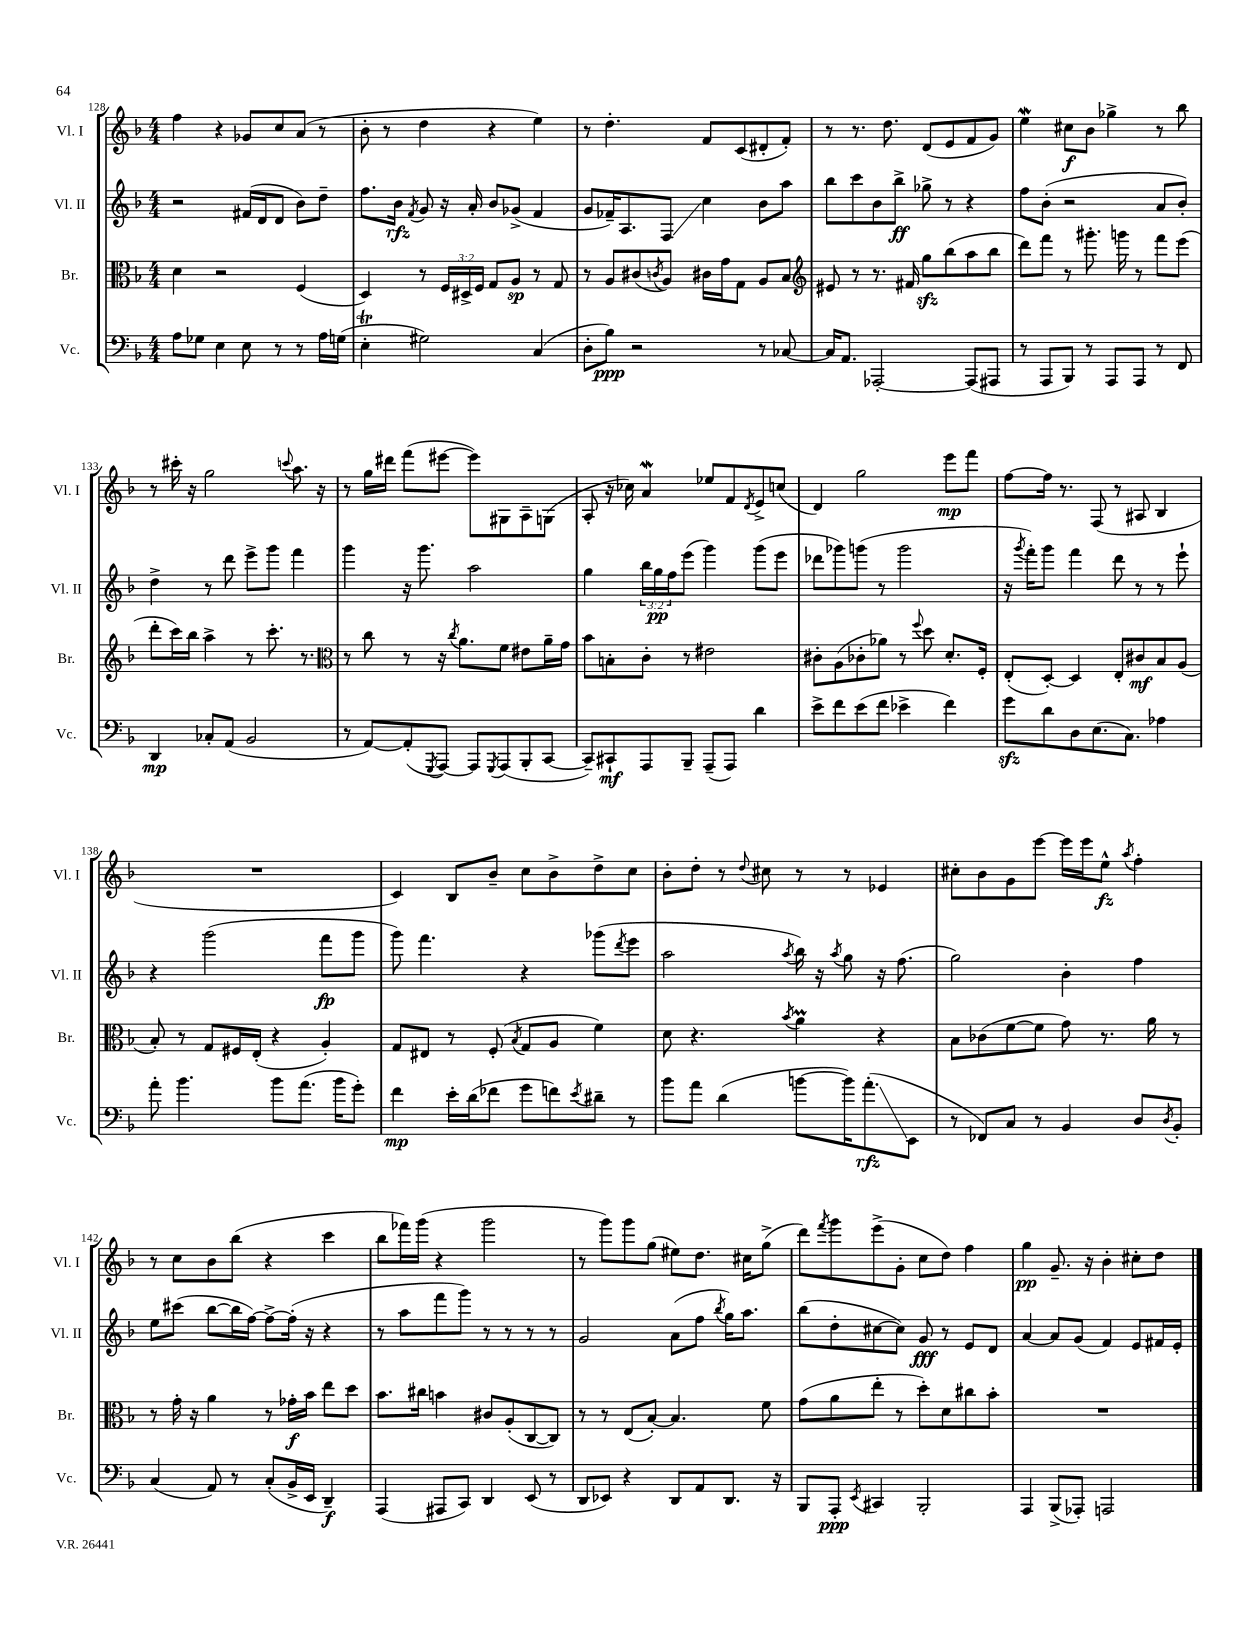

**kern	**kern	**kern	**kern
*staff4	*staff3	*staff2	*staff1
*clefF4	*clefC3	*clefG2	*clefG2
*k[b-]	*k[b-]	*k[b-]	*k[b-]
*M4/4	*M4/4	*M4/4	*M4/4
8A	4d	2r	4ff
8G-	.	.	.
4E	2r	.	4r
8E	.	(16f#	8g-
.	.	16d	.
8r	.	8d	8cc
8r	(4F	8b-)	(8a
16A	.	8dd~	8r
(16G	.	.	.
=	=	=	=
4E'	4D)	8.ff	8b-'
.	.	.	8r
.	.	16b-	.
.	.	8qf	.
2G#)	8r	8g	4dd
.	24F	16r	.
.	24D#^	.	.
.	.	16a'	.
.	24F	.	.
.	8G	8b-	4r
.	8A	(8g-^	.
(4C	8r	4f	4ee)
.	8G	.	.
=	=	=	=
8D'	8r	8g	8r
8B-)	8A	16f-~)	4.dd'
.	.	8.A	.
2r	(8c#	.	.
.	8qc	.	.
.	8A)	8F	.
.	16c#	4cc	8f
.	16g	.	.
.	8G	.	(8c
8r	8A	8b-	8d#'
[8C-	8B-	8aa	8f')
=	=	=	=
*	*clefG2	*	*
16C-]	8e#	8bb-	8r
8.AA	.	.	.
.	8r	8ccc	8.r
[2AAA-'	8.r	8b-	.
.	.	.	8.dd
.	.	8bb-^	.
.	16f#	.	.
.	8gg	8gg-^	(8d
.	(8bb-	8r	8e
(8AAA-]	8aa	4r	8f
8AAA#	8bb-	.	8g)
=	=	=	=
8r	8ddd)	8ff	4ee
8AAA	8fff	(8b-'	.
8BBB-)	8r	2r	8cc#
8r	8.ggg#'	.	8b-
8AAA	.	.	4gg-^
.	16ggg	.	.
8AAA	8r	.	.
8r	8fff	8a	8r
8FF	(8eee	8b-')	8bb-
=	=	=	=
4DD	8ddd'	4dd^	8r
.	16ccc)	.	16ccc#'
.	16bb-	.	16r
8C-'	4aa^	8r	2gg
(8AA	.	8ddd	.
2BB-	8r	8eee^	.
.	8.ccc'	8ggg	.
.	.	.	8qqccc
.	.	4fff	8.aa
.	8.r	.	.
.	.	.	16r
=	=	=	=
*	*clefC3	*	*
8r	8r	4ggg	8r
[8AA)	8cc	.	16gg
.	.	.	16ddd#
(8AA']	8r	16r	(8fff
.	.	8.ggg	.
8qGGG	.	.	.
[8AAA)	16r	.	[8eee#
.	8qcc	.	.
.	8.a	.	.
8AAA]	.	2aa	8eee#])
8qGGG	.	.	.
(8AAA	8f	.	8G#
8BBB-'	8e#	.	8A~
[8CC	16a~	.	(8G
.	16g	.	.
=	=	=	=
8CC~])	8b-	4gg	8A'
8CC#`	8B'	.	16r
.	.	.	16cc-)
8AAA	8c'	24bb-	4a
.	.	24gg	.
.	.	24ff	.
8BBB-~	8r	(8eee	.
(8AAA~	2e#	4ggg)	8ee-
8AAA)	.	.	8f
.	.	.	8qd
4d	.	(8ggg	8e^
.	.	8eee	(8cc
=	=	=	=
8e^	8c#'	8ddd-	4d)
8f	(8A	8ggg-)	.
(8e	8c-'	(8ggg	2gg
8f	8a-)	8r	.
4e-^	8r	2ggg	.
.	8qqff	.	.
.	8dd	.	.
4f)	8.d'	.	8eee
.	.	.	8fff
.	16F'	.	.
=	=	=	=
8g	(8E'	16r	[8ff
.	.	8qggg	.
.	.	16fff')	.
8d	[8D')	8ggg	16ff]
.	.	.	8.r
8D	4D]	4fff	.
(8.E	.	.	(8F
.	8E'	8ddd	8r
8.C)	.	.	.
.	8c#	8r	8A#
4A-	8B-	8r	4B-
.	(8A	8eee`	.
=	=	=	=
8a'	8B-')	4r	1r
4.b-	8r	.	.
.	8G	(2ggg	.
.	16F#	.	.
.	(16E'	.	.
8b-	4r	.	.
(8.a	.	.	.
.	4A')	8fff	.
16b-	.	.	.
8g')	.	8ggg	.
=	=	=	=
4f	8G	8ggg)	4c)
.	8E#	4.fff	.
16e'	8r	.	8B-
(16d	.	.	.
8f-	(8F'	.	8b-~
.	8qB-	.	.
8g	8G	4r	8cc
8f)	8A	.	8b-^
8qe	.	.	.
8d#~	4f)	(8ggg-	8dd^
.	.	8qddd	.
8r	.	8eee	8cc
=	=	=	=
8b-	8d	2aa	8b-'
8a	4.r	.	8dd'
(4d	.	.	8r
.	.	.	8qqdd
.	.	.	8cc#
.	8qb-	8qaa	.
[8b	4a	16bb-)	8r
.	.	16r	.
.	.	8qaa	.
16b])	.	8gg	8r
(8.a'	.	.	.
.	4r	16r	4e-
.	.	(8.ff	.
8EE	.	.	.
=	=	=	=
8r	8B-	2gg)	8cc#'
8FF-)	(8c-	.	8b-
8C	[8f	.	8g
8r	8f]	.	[8eee
4BB-	8g)	4b-'	16eee]
.	.	.	16eee
.	8.r	.	8ee^^
.	.	.	8qaa
8D	.	4ff	4ff'
.	16a	.	.
8qD	.	.	.
8BB-'	8r	.	.
=	=	=	=
(4C	8r	8ee	8r
.	16g'	(8ccc#	8cc
.	16r	.	.
8AA)	4a	[8bb-	8b-
8r	.	16bb-]	(8bb-
.	.	[16ff)	.
(8C'	8r	8ff^_	4r
16BB-^	16g-'	(16ff']	.
16EE	16b-	16r	.
4DD~)	8ee	4r	4ccc
.	8dd	.	.
=	=	=	=
(4AAA	8.b-	8r	8bb-
.	.	8aa	16fff-)
.	16cc#	.	(16ggg
8AAA#	4b	8fff	4r
8CC)	.	8ggg)	.
4DD	8c#	8r	2ggg
.	(8A'	8r	.
(8EE	[8C	8r	.
8r	8C])	8r	.
=	=	=	=
8DD	8r	2g	8r
8EE-)	8r	.	8ggg)
4r	(8E	.	8ggg
.	[8B-')	.	(8gg
8DD	4.B-]	(8a	8ee#)
8AA	.	8ff	8.dd
.	.	8qbb-	.
8.DD	.	16gg)	.
.	.	8.aa	16cc#
.	8f	.	(8gg^
16r	.	.	.
=	=	=	=
8BBB-	(8g	(8bb-	8ddd)
.	.	.	8qfff
8AAA'	8a	8dd'	8ggg
8qEE	.	.	.
4CC#	8ee'	[8cc#	(8eee^
.	8r	8cc#])	8g'
2BBB-'	8dd')	8g	8cc
.	8d	8r	8dd)
.	8cc#	8e	4ff
.	8b-'	8d	.
=	=	=	=
4AAA	1r	[4a	4gg
(8BBB-^	.	8a]	8.g~
8AAA-')	.	(8g	.
.	.	.	16r
2AAA	.	4f)	4b-'
.	.	8e	8cc#'
.	.	16f#	8dd
.	.	16e'	.
==	==	==	==
*-	*-	*-	*-
